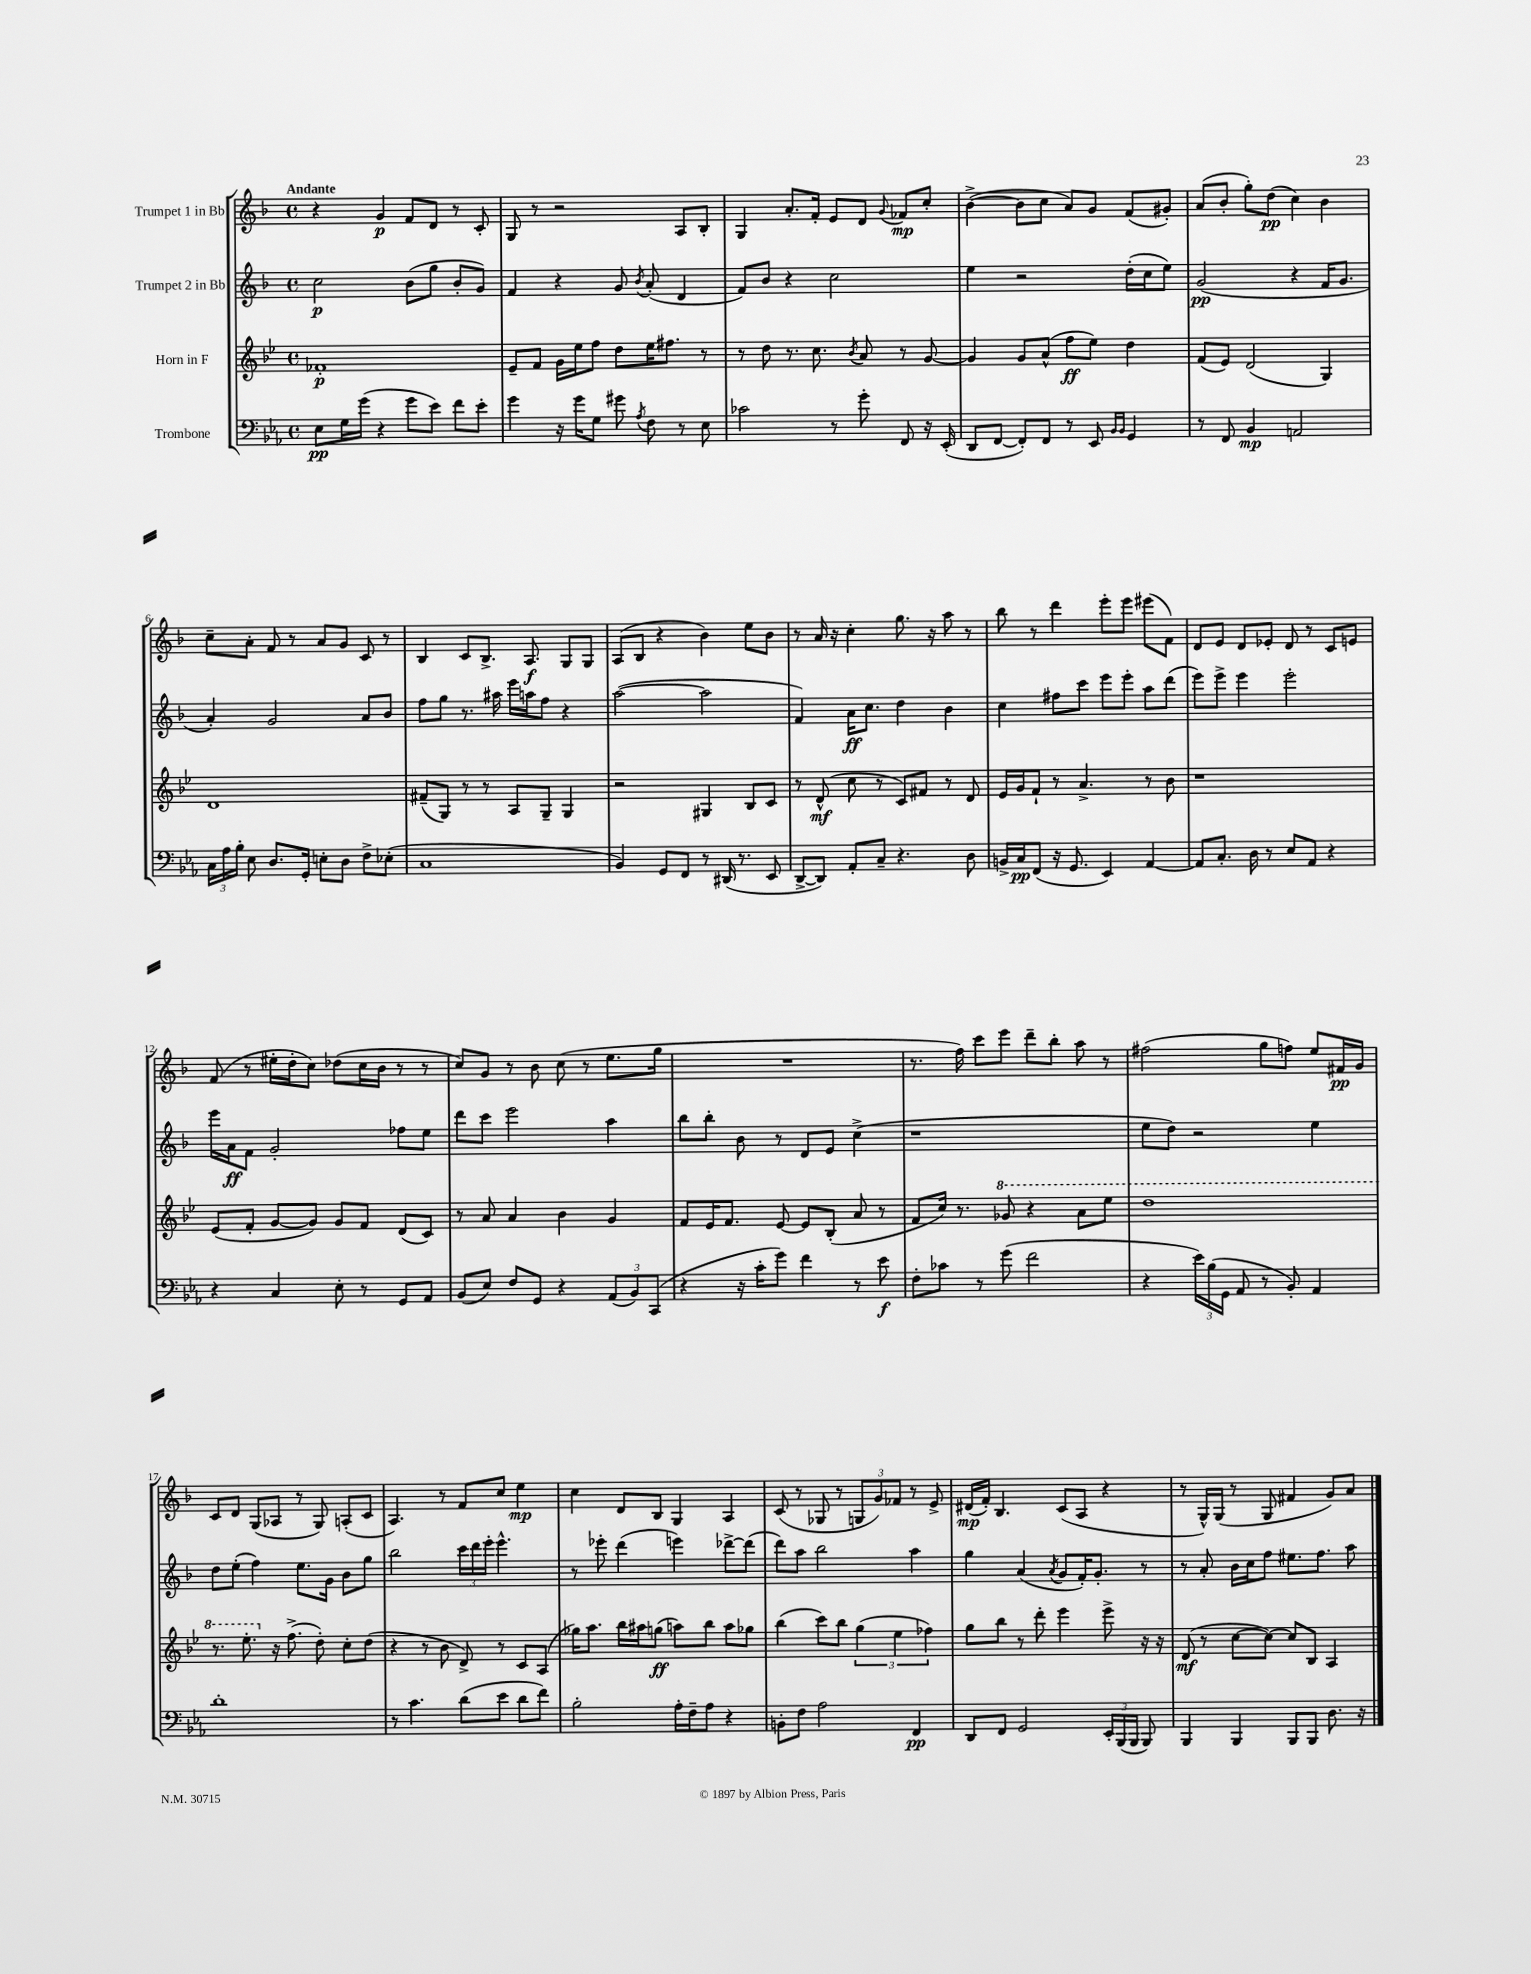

**kern	**kern	**kern	**kern
*staff4	*staff3	*staff2	*staff1
*clefF4	*clefG2	*clefG2	*clefG2
*k[b-e-a-]	*k[b-e-]	*k[b-]	*k[b-]
*M4/4	*M4/4	*M4/4	*M4/4
*met(c)	*met(c)	*met(c)	*met(c)
8E-	1f-'	2cc	4r
16G	.	.	.
(16g	.	.	.
4r	.	.	4g
8g	.	(8b-	8f
8e-)	.	8gg	8d
8f	.	8b-'	8r
8e-'	.	8g)	8c'
=	=	=	=
4g	8e-~	4f	8G
.	8f	.	8r
16r	16g	4r	2r
16g	16ee-	.	.
8G	8ff	.	.
8g#	8dd	8g	.
8qA-	.	8qb-	.
8F	16ee-	(8a'	.
.	8.ff#	.	.
8r	.	4d	8A
8E-	8r	.	8B-'
=	=	=	=
2c-	8r	8f)	4G
.	8dd	8b-	.
.	8.r	4r	8.a'
.	8.cc	.	16f'
8r	.	2cc	8e
.	8qb-	.	.
8g'	8a	.	8d
.	.	.	8qqg
8FF	8r	.	8f-
16r	[8g	.	8cc'
(16EE-'	.	.	.
=	=	=	=
8DD	4g]	4ee	([4b-^
[8FF	.	.	.
8FF'])	8g	2r	8b-]
8FF	(8a^^	.	8cc
8r	8ff	.	8a)
8EE-	8ee-)	.	8g
16qqBB-	.	.	.
16qqBB-	.	.	.
4GG	4dd	(16dd'	(8f
.	.	16cc	.
.	.	8ee)	8g#')
=	=	=	=
8r	(8f	(2g	(8a
8FF	8e-)	.	8b-'
4BB-	(2d	.	8gg')
.	.	.	(8dd
2AA	.	4r	4cc)
.	4G)	16f	4b-
.	.	8.g	.
=	=	=	=
24C	1d	4a')	8cc~
24A-	.	.	.
24B-'	.	.	.
8E-	.	.	8a'
8.D	.	2g	8f
.	.	.	8r
16GG'	.	.	.
8E'	.	.	8a
8D	.	.	8g
8F^	.	8a	8c
(8E-'	.	8b-	8r
=	=	=	=
1C	(8f#~	8ff	4B-
.	8G)	8gg	.
.	8r	8.r	8c
.	8r	.	8.B-^
.	.	16aa#	.
.	8A	16eee	.
.	.	16aa	8.A
.	8G~	8ff	.
.	4G	4r	8G
.	.	.	8G
=	=	=	=
4BB-)	2r	([2aa	(8A
.	.	.	8B-
8GG	.	.	4r
8FF	.	.	.
8r	4G#	2aa]	4b-)
(16DD#	.	.	.
8.r	.	.	.
.	8B-	.	8ee
8EE-	8c	.	8b-
=	=	=	=
[8DD^	8r	4f)	8r
8DD])	(8d^^	.	16a
.	.	.	16r
8AA-'	8cc	16a	4cc'
.	.	8.cc	.
8C~	8r	.	.
4.r	8c)	4dd	8.gg
.	8f#	.	.
.	.	.	16r
.	8r	4b-	8aa
8D	8d	.	8r
=	=	=	=
16BB^	16e-	4cc	8bb-
16C	16g	.	.
(8FF	8f`	.	8r
16r	8r	8ff#	4ddd
8.GG	.	.	.
.	4.a^	8ccc	.
4EE-)	.	8eee	8eee'
.	.	8eee'	8eee
[4AA-	8r	8aa	(8eee#
.	8b-	(8ddd	8f)
=	=	=	=
8AA-]	1r	8eee)	8d
8.C'	.	8eee^	8e
.	.	4eee	8d
16D	.	.	.
8r	.	.	8e-'
8E-	.	2eee'	8d
8AA-	.	.	8r
4r	.	.	8c
.	.	.	8e
=	=	=	=
4r	(8e-	16eee	(8f
.	.	16a	.
.	8f'	8f	8r
4C	[8g	2g'	16ee#'
.	.	.	16dd'
.	8g])	.	8cc)
8E-'	8g	.	(8dd-
8r	8f	.	16cc
.	.	.	16b-
8GG	(8d	8ff-	8r
8AA-	8c)	8ee	8r
=	=	=	=
(8BB-	8r	8ddd	8cc)
8E-)	8a	8ccc	8g
8F	4a	2eee	8r
8GG	.	.	8b-
4r	4b-	.	(8cc
.	.	.	8r
(12AA-	4g	4aa	8.ee
12BB-)	.	.	.
(12CC	.	.	.
.	.	.	16gg
=	=	=	=
4r	8f	8bb-	1r
.	16e-	8bb-'	.
.	8.f	.	.
16r	.	8b-	.
16c'	.	.	.
8g)	[8e-	8r	.
4f	8e-]	8d	.
.	(8B-'	8e	.
8r	8a	(4cc^	.
8e-	8r	.	.
=	=	=	=
8F'	8f	1r	8.r
8c-	16cc)	.	.
.	8.r	.	16ff)
8r	.	.	8ccc
(8g	8gg-	.	8eee
2f	4r	.	8ddd~
.	.	.	8bb-'
.	8aa	.	8aa
.	8eee-	.	8r
=	=	=	=
4r	1ddd	8ee	(2ff#
.	.	8dd)	.
24e-)	.	2r	.
(24B-	.	.	.
24GG	.	.	.
8AA-	.	.	.
8r	.	.	8gg
8BB-')	.	.	8ff)
4AA-	.	4ee	8ee
.	.	.	16f#
.	.	.	16g
=	=	=	=
1d'	8.r	8dd	8c
.	.	(8ee'	8d
.	8.eee-'	.	.
.	.	4ff)	(8G
.	16r	.	8A-
.	(8.ff^	.	.
.	.	8.ee	8r
.	8dd')	.	8G)
.	.	16g	.
.	8cc'	8b-	(8A'
.	(8dd	8gg	8c
=	=	=	=
8r	4r	2bb-	4.A)
4.c	.	.	.
.	8r	.	.
.	8b-	.	8r
(8d	8d^)	24ccc	8f
.	.	24ddd	.
.	.	24eee'	.
8e-	8r	4.eee^^	8cc
8d	8c	.	4ee
8f)	(8A	.	.
=	=	=	=
2B-'	16gg-)	8r	4cc
.	8.aa	.	.
.	.	8eee-'	.
.	16bb-	(4ddd	8d
.	16aa#	.	.
.	(8gg	.	8B-
16A-'	8aa)	4eee)	4G
16F~	.	.	.
8A-	8bb-	.	.
4r	8aa	[8ddd-^	4A
.	8gg-	(8ddd-]	.
=	=	=	=
8BB'	(4bb-	8ddd)	(8c
8F	.	8aa	8r
2A-	8ccc)	2bb-	8G-
.	8bb-	.	8r
.	(6gg	.	12G
.	.	.	12g)
.	6ee-	.	12f-
4FF	.	4aa	8r
.	6ff-)	.	.
.	.	.	8e^
=	=	=	=
8DD	8gg	4gg	(16d#
.	.	.	16f')
8FF	8bb-	.	4.B-
2GG	8r	(4a	.
.	8ddd'	.	.
.	.	8qa	.
.	4eee-	8g	(8c
.	.	16f')	8A
.	.	8.g'	.
24EE-'	8eee-^	.	4r
(24BBB-	.	.	.
24BBB-	.	.	.
8BBB-)	16r	8r	.
.	16r	.	.
=	=	=	=
4BBB-	(8d	8r	8r
.	8r	8a'	16G^^)
.	.	.	(16G
4BBB-	[8cc	16b-	8r
.	.	16cc	.
.	8cc_)	8ff	8G
8BBB-	8cc]	8.ee#	4f#
8BBB-	8B-	.	.
.	.	8.ff	.
8.D	4A	.	8g)
.	.	8aa	8a
16r	.	.	.
==	==	==	==
*-	*-	*-	*-
